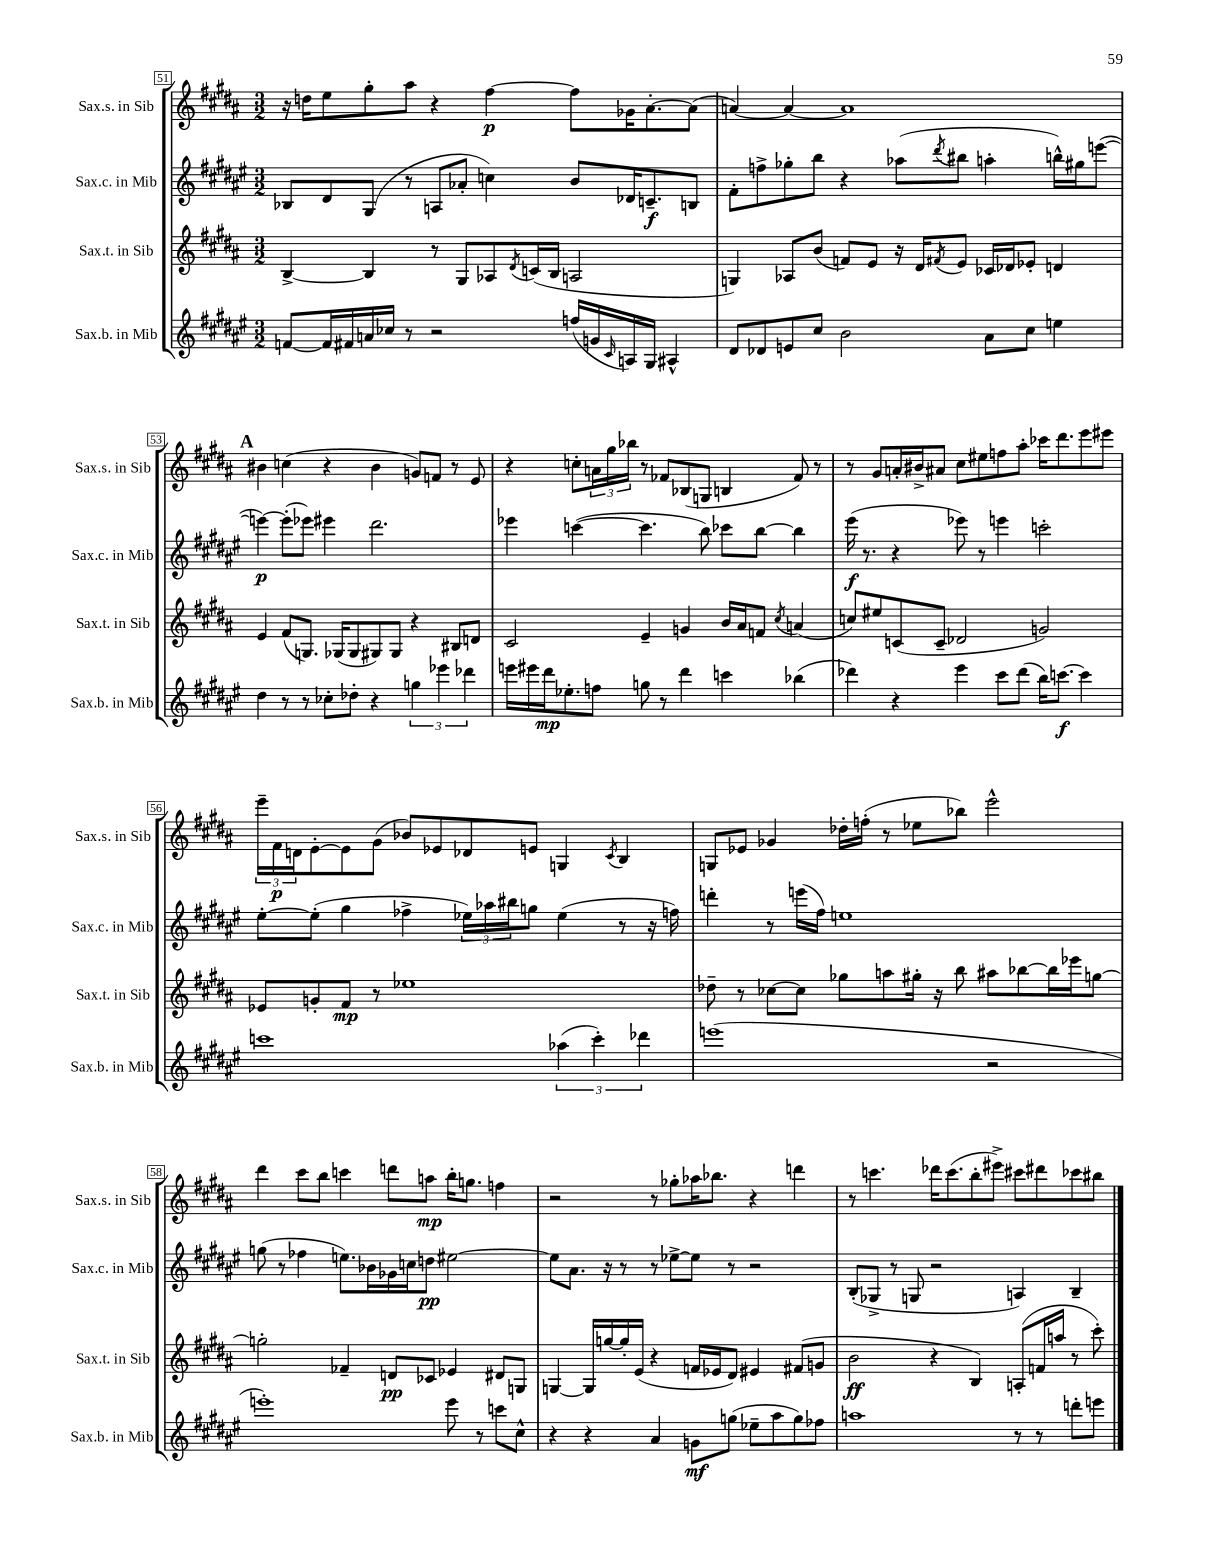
<<
\new StaffGroup <<
\new Staff = "s0" \with { instrumentName = "Sax.s. in Sib" shortInstrumentName = "Sax.s. in Sib" } {
    \clef treble \key b \major \numericTimeSignature \time 3/2
    r16 d''16 e''8 gis''8-. ais''8 r4 fis''4~\p fis''8 ges'16 ais'8.~-. ais'8( |
    a'4~) a'4~ a'1 |
    \mark \markup { \bold "A" } bis'4 c''4( r4 bis'4 g'8) f'8 r8 e'8 |
    r4 c''8-. \tuplet 3/2 { a'16 gis''16 bes''16 } r8 fes'8 bes8( g8 b4 fes'8) r8 |
    r8 gis'8 a'16-. bis'16-> ais'8 cis''8 eis''8 f''8 ais''8-. ces'''16 dis'''8. e'''8 eis'''8 |
    \tuplet 3/2 { e'''16-- fis'16\p d'16 } e'8~-. e'8 gis'8( bes'8) ees'8 des'8 e'8 g4 \acciaccatura { cis'8 } b4 |
    g8 ees'8 ges'4 des''16-. f''16-.( r8 ees''8 bes''8) e'''2-^ |
    dis'''4 cis'''8 b''8 c'''4 d'''8 a''8\mp b''16-. g''8. f''4 |
    r2 r8 ges''8-. aes''16 bes''8. r4 d'''4 |
    r8 c'''4. des'''16 c'''8.( b''8-. eis'''8->) cis'''8 dis'''8 ces'''8 bis''8 \bar "|." |
}
\new Staff = "s1" \with { instrumentName = "Sax.c. in Mib" shortInstrumentName = "Sax.c. in Mib" } {
    \clef treble \key fis \major \numericTimeSignature \time 3/2
    bes8 dis'8 gis8( r8 a8 aes'8-. c''4) b'8 des'16 c'8.--\f b8 |
    fis'8-. f''8-> ges''8-. b''8 r4 aes''8( \acciaccatura { dis'''8 } bis''8 a''4-. b''16-^) gis''16 e'''8~( |
    \mark \markup { \bold "A" } e'''4~\p) e'''8-.( ees'''8) eis'''4 dis'''2. |
    ees'''4 c'''4~( c'''4. b''8) ces'''8 b''8~ b''4 |
    eis'''16\f( r8. r4 ees'''8) r8 e'''4 c'''2-. |
    eis''8~-. eis''8-.( gis''4 fes''4-> \tuplet 3/2 { ees''16) aes''16 bis''16 } g''8 ees''4( r8 r16 f''16) |
    d'''4-. r8 e'''16( fis''16) e''1 |
    g''8( r8 fes''4 e''8.) bes'16 ges'16 c''16 d''8\pp eis''2~ |
    eis''8 ais'8. r16 r8 r8 ees''8~-> ees''8 r8 r2 |
    b8-.( ges8-> r8 g8 r2 a4) b4-- \bar "|." |
}
\new Staff = "s2" \with { instrumentName = "Sax.t. in Sib" shortInstrumentName = "Sax.t. in Sib" } {
    \clef treble \key b \major \numericTimeSignature \time 3/2
    b4~-> b4 r8 gis8 aes8 \acciaccatura { dis'8 } c'16( b16 a2 |
    g4) aes8 b'8( f'8) e'8 r16 dis'16 \acciaccatura { fis'8 } e'8 ces'16 des'16 ees'8-. d'4 |
    \mark \markup { \bold "A" } e'4 fis'8( g8.) ges16( ges8 gis8) gis8 r4 bis8 d'8 |
    cis'2 e'4-- g'4 b'16 ais'16 f'8 \acciaccatura { cis''8 } a'4( |
    c''8) eis''8 c'8( c'8-- des'2 g'2) |
    ees'8 g'8-. fis'8\mp r8 ees''1 |
    des''8-- r8 ces''8~ ces''8 ges''8 a''8 gis''16-. r16 b''8 ais''8 bes''8~ bes''16 ees'''16 g''8~ |
    g''2-. fes'4-- d'8\pp ces'8 ees'4 dis'8 g8 |
    g4~ g16 g''16~ g''16-. e'16( r4 f'16 ees'16 dis'8) eis'4 fis'8( g'8 |
    b'2\ff r4 b4) a8-.( f'16 a''16 r8 cis'''8-.) \bar "|." |
}
\new Staff = "s3" \with { instrumentName = "Sax.b. in Mib" shortInstrumentName = "Sax.b. in Mib" } {
    \clef treble \key fis \major \numericTimeSignature \time 3/2
    f'8~ f'16 fis'16 a'16 ces''16 r8 r2 f''16( g'16 \grace { cis'16 } a16) gis16 ais4-^ |
    dis'8 des'8 e'8 cis''8 b'2 ais'8 cis''8 e''4 |
    \mark \markup { \bold "A" } dis''4 r8 r8 ces''8-. des''8-. r4 \tuplet 3/2 { g''4 ees'''4 des'''4 } |
    e'''16 eis'''16 dis'''16\mp ees''8.-. f''8 g''8 r8 dis'''4 c'''4 bes''4( |
    des'''4) r4 eis'''4 cis'''8 des'''8( b''16) c'''8.~\f c'''4 |
    c'''1 \tuplet 3/2 { aes''4( c'''4-.) des'''4 } |
    e'''1( r2 |
    e'''1-.) e'''8 r8 c'''8 cis''8-^ |
    r4 r4 ais'4 g'8\mf g''8( ees''8-- ais''8 g''8) fes''8 |
    a''1 r8 r8 d'''8-. e'''8 \bar "|." |
}
>>
>>
\layout { \context { \Score currentBarNumber = #51 \override BarNumber.stencil = #(make-stencil-boxer 0.1 0.3 ly:text-interface::print) } }
